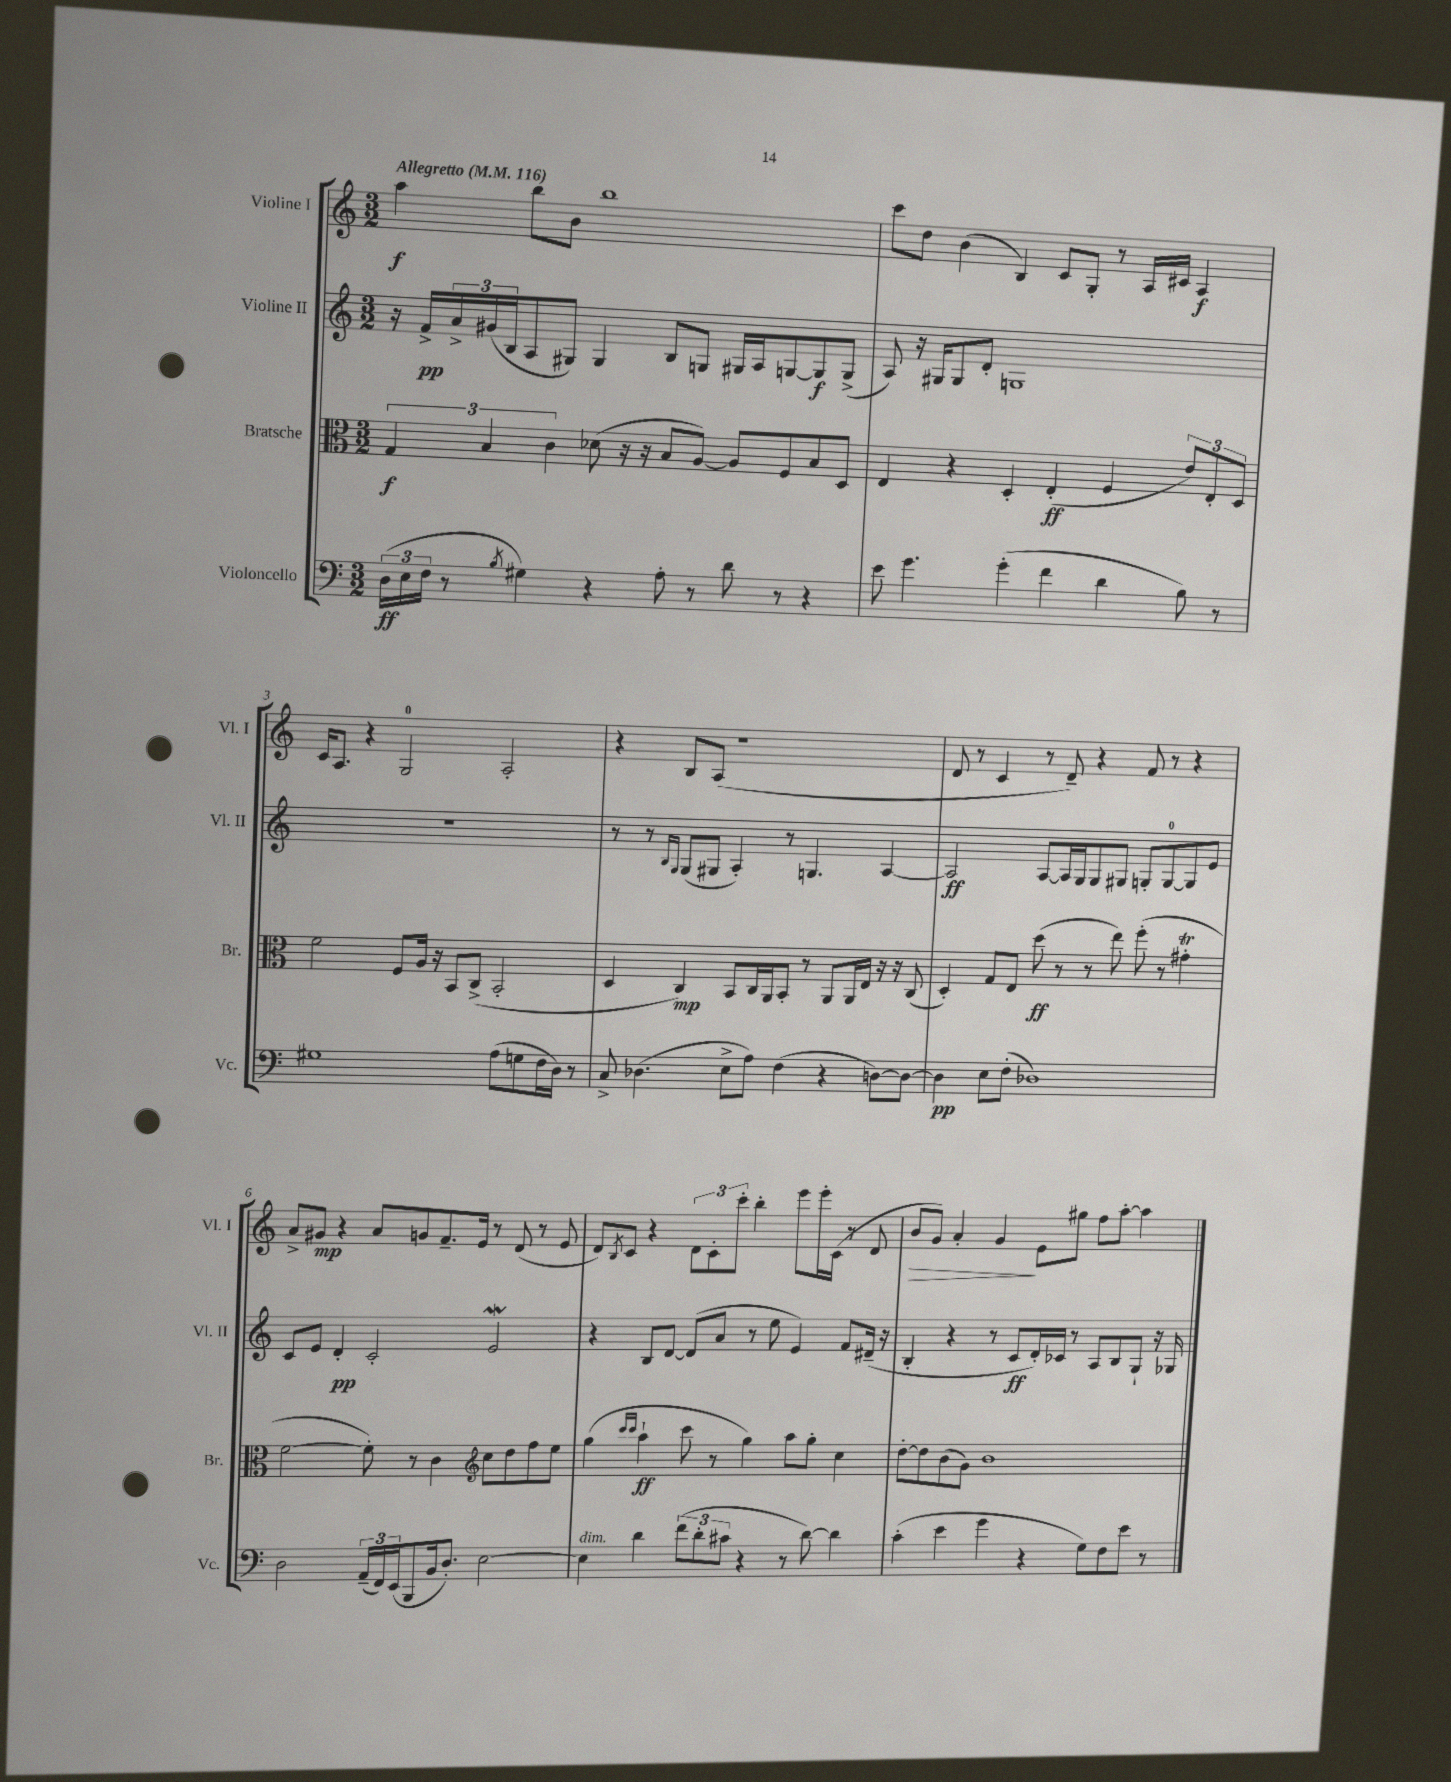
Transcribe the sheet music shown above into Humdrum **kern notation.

**kern	**kern	**kern	**kern
*staff4	*staff3	*staff2	*staff1
*clefF4	*clefC3	*clefG2	*clefG2
*k[]	*k[]	*k[]	*k[]
*M3/2	*M3/2	*M3/2	*M3/2
*MM116	*MM116	*MM116	*MM116
(24D\LL	6G/	16r	4aa\
24E\	.	.	.
.	.	16f^/LL	.
24F\JJ	.	.	.
8r	.	24a^/	.
.	6B/	(24g#/	.
.	.	24B/J	.
8qB/	.	.	.
4G#\)	.	8A/	8bb\L
.	6c\	.	.
.	.	8G#/J)	8b\J
4r	(8d-\	4G#/	1bb
.	16r	.	.
.	16r	.	.
8A'\	8B/L	8B/L	.
8r	[8A/J)	8G/J	.
8d\	8A/]L	16G#/LL	.
.	.	16A/J	.
8r	8F/	[8G/	.
4r	8B/	8G/]	.
.	8D/J	(8G^/J	.
=	=	=	=
8e\	4E/	8A/)	8ccc\L
4.g\	.	16r	8dd\J
.	.	16G#/LK	.
.	4r	8G#/	(4b\
.	.	8d'/J	.
(4g'\	4D'/	1G	4B/)
4f\	(4E'/	.	8c/L
.	.	.	8G'/J
4d\	4F/	.	8r
.	.	.	16A/LL
.	.	.	16c#/JJ
8B\)	12e/L)	.	4A/
.	12E'/	.	.
8r	.	.	.
.	12D/J	.	.
=	=	=	=
1G#	2f\	1.r	16c/LK
.	.	.	8.A/J
.	.	.	4r
.	8F/L	.	2G/
.	16A/Jk	.	.
.	16r	.	.
.	8BB/L	.	.
.	(8C^/J	.	.
(8A\L	2BB'/	.	2A'/
8G\	.	.	.
16F\L	.	.	.
16D\JJ)	.	.	.
8r	.	.	.
=	=	=	=
8C^/	4D/	8r	4r
(4.D-\	.	8r	.
.	.	16qqB/LL	.
.	.	16qqG/JJ	.
.	4C/)	(8G/L	8B/L
.	.	8G#/J	(8A/J
8E^\L	8BB/L	4A'/)	1r
8A\J)	16C/L	.	.
.	16AA/J	.	.
(4F\	8BB'/J	8r	.
.	8r	4.G/	.
4r	8AA/L	.	.
.	16AA/L	.	.
.	16E/JJ	.	.
[8D\L)	16r	[4A/	.
.	16r	.	.
8D\_J	(8C/	.	.
=	=	=	=
4D\]	4D'/)	2A/]	8d/
.	.	.	8r
8E\L	8G/L	.	4c/
(8F'\J	8E/J	.	.
1D-)	(8dd\	[8A/L	8r
.	8r	16A/]L	8d~/)
.	.	16G/J	.
.	8r	8G/	4r
.	8ee\)	8G#/J	.
.	(8ff'\	8G'/L	8f/
.	8r	[8G/	8r
.	4g#'\	8G/]	4r
.	.	8e/J	.
=	=	=	=
2D\	[2f\	8c/L	8a^/L
.	.	8e/J	8g#/J
.	.	4d'/	4r
(24AA~/LL	8f'\])	2c'/	8a/L
24FF/)	.	.	.
(24EE/J	.	.	.
8BBB/	8r	.	8g/
16BB/k	4c\	.	8.f~/
8.D'/J)	.	.	.
.	.	.	16e/Jk
*	*clefG2	*	*
[2E\	8cc\L	2e/	8r
.	8dd\	.	(8d/
.	8ff\	.	8r
.	8ee\J	.	8e/
=	=	=	=
4E\]	(4gg\	4r	8d/L)
.	.	.	8qB/
.	.	.	8c/J
.	16qqccc/LL	.	.
.	16qqccc/JJ	.	.
4d\	4aa`\	8B/L	4r
.	.	[8d/J	.
(12f\L	8ccc\	(8d/]L	12d\L
12d'\	.	.	12c'\
.	8r	8a/J	.
12c#\J	.	.	12ccc'\J
4r	4gg\)	8r	4bb'\
.	.	8ee\	.
8r	8aa\L	4e/)	8eee\L
[8d\)	8gg'\J	.	16eee'\L
.	.	.	(16c\JJ
4d\]	4cc\	8f/L	8r
.	.	(16d#~/Jk	8d/
.	.	16r	.
=	=	=	=
(4c'\	[8dd'\L	4B'/	8b/L
.	8dd\]	.	8g/J)
4e\	(8b\	4r	4a'/
.	8g\J)	.	.
4g\	1b	8r	4g/
.	.	8c/L	.
4r	.	16d'/L)	8e\L
.	.	16c-/JJ	.
.	.	8r	8gg#\J
8G\L)	.	8A/L	8ff\L
8F\	.	8B/	[8aa'\J
8e\J	.	8G`/J	4aa\]
8r	.	16r	.
.	.	16G-/	.
==	==	==	==
*-	*-	*-	*-
